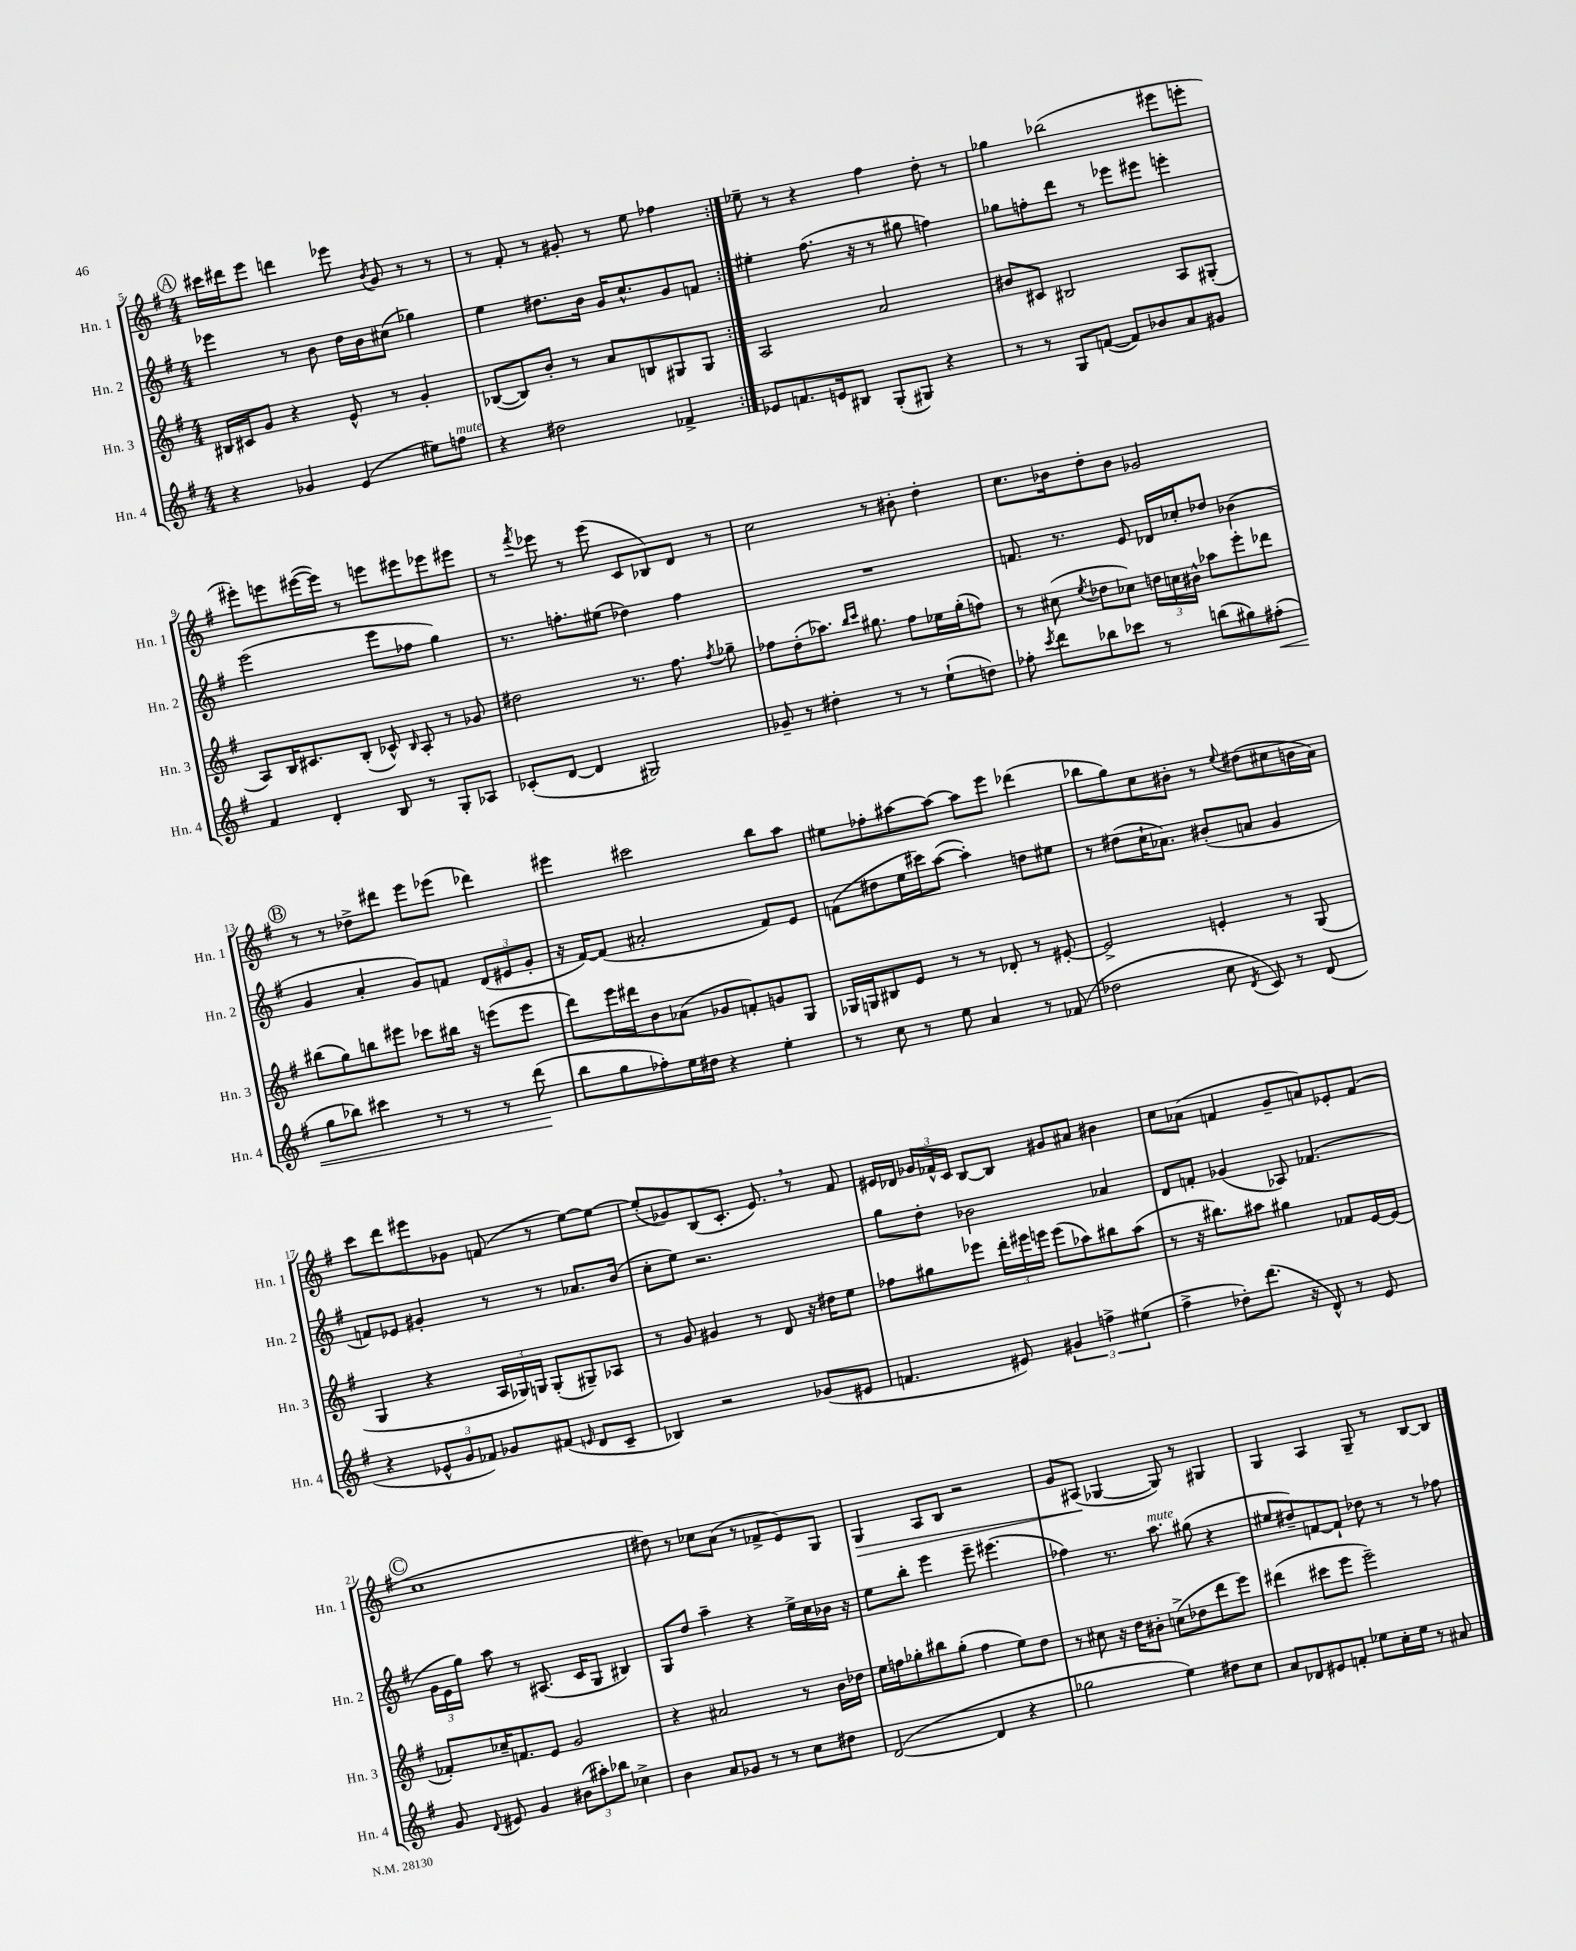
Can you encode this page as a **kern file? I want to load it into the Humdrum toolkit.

**kern	**kern	**kern	**kern
*staff4	*staff3	*staff2	*staff1
*clefG2	*clefG2	*clefG2	*clefG2
*k[f#]	*k[f#]	*k[f#]	*k[f#]
*M4/4	*M4/4	*M4/4	*M4/4
4r	16B#	4eee-	16ccc#
.	16c#	.	16ddd#
.	8g	.	8eee
4g-	4r	8r	4ddd
.	.	8b	.
(4e	8e^^	16dd	8eee-
.	.	16b	.
.	.	.	8qb
.	8r	(8cc#	8g
8ee#)	4g'	4gg-)	8r
8ff	.	.	8r
=	=	=	=
4r	([8B-	4ee	8r
.	8B-])	.	8f#'
2dd#	8b'	8.dd#	8r
.	8r	.	8g#'
.	.	16b	.
.	8a	16g	8r
.	.	8.cc^^	.
.	8B	.	8ee
4f-^	8G#	8g	4ff-
.	8G#	8f	.
=:|!	=:|!	=:|!	=:|!
8e-	2A	4ee#'	8ee-~
8.f	.	.	8r
.	.	(8.ff#	4r
16e	.	.	.
8B#	.	.	.
.	.	16r	.
(8G'	2a	8r	4ff#
8G#)	.	8gg#	.
4r	.	4ff)	8dd'
.	.	.	8r
=	=	=	=
8r	8b#	8gg-	4gg-
8r	8c#	8ff'	.
8G	2B#	8ddd	(2bb-
([8f	.	8r	.
8f])	.	8eee-	.
8b-	.	8eee#	.
8a	8A	4eee'	8eee#
8g#	(8G#'	.	8eee'
=	=	=	=
4f#	8A)	(2eee	8eee#')
.	16B	.	8eee
.	8.c#	.	.
4d'	.	.	([16eee#
.	.	.	16eee#])
.	(8B'	.	8r
8B	8c-^^)	8eee	8eee
.	16qqB	.	.
8r	8A'	8ff-	8eee#
8G'	8r	4gg)	8eee-
8A-	8g-	.	8eee#
=	=	=	=
(8c-'	2dd#	8.r	8r
.	.	.	8qfff#
[8d	.	.	8eee-
.	.	8.ff'	.
4d]	.	.	8r
.	.	(8ee#	(8eee-
2G#)	8.r	4dd-)	8c
.	.	.	8B-)
.	8.ff#	.	.
.	.	4ff	8d
.	8qff#	.	.
.	8gg-~	.	8r
=	=	=	=
8g-~	8ff-	1r	2cc
8r	(8dd'	.	.
4dd#'	8.aa-)	.	.
.	16qqbb	.	.
.	16qqccc	.	.
.	8.gg#	.	.
8r	.	.	8r
8r	8ff-	.	8b#'
(8ee`	16ee-	.	4dd'
.	(16gg#'	.	.
8dd)	8ff)	.	.
=	=	=	=
8ff-'	8r	8.f	8.cc
8qccc	.	.	.
8ddd	(8cc#	.	.
.	.	8.r	16b-
.	8qee	.	.
8bb-	8dd-	.	8dd'
8ccc-	8cc-)	8e	8b-
8r	24dd	16d-	2g-
.	24cc	.	.
.	.	16cc-'	.
.	24b#^^	.	.
(8bb	8aa-	8dd-	.
8gg#)	8eee'	(4b-	.
(8ff#'	8ddd-	.	.
=	=	=	=
8gg	(8bb#	4g	8r
8bb-)	8gg)	.	8r
4ccc#	8bb	4a'	8dd-^
.	8eee#	.	8ddd#
8r	8ccc-	8g)	8eee
8r	16bb#	8f	(8eee-
.	16r	.	.
8r	(8eee	(12d	4ddd-)
.	.	12e#	.
(8ddd	8eee	.	.
.	.	12g'	.
=	=	=	=
8bb	8ddd)	16r	4eee#
.	.	[16f#)	.
8gg	16eee	(8f#]	.
.	16ddd#	.	.
8ff-')	8b	2a#'	2ccc#
16ee	(8a-	.	.
16dd#	.	.	.
4r	8g-	.	.
.	8f')	.	.
4ee'	8g	8f#)	8bb
.	8G	8e	8aa
=	=	=	=
8r	16G-	(8f	8ee#
.	16G	.	.
8cc	8B#	8dd#	8ff-'
8r	8e	16ee	[8aa#
.	.	16ccc#)	.
8ee	8r	([8aa	8aa#_
4a	8r	4aa'])	8aa#]
.	8d-'	.	8eee
8r	8r	8dd	(4ddd-
(8f-	[8e#'	8ee#	.
=	=	=	=
2dd-	2e#^]	8r	8bb-
.	.	(8dd#	8gg)
.	.	16cc`	8cc
.	.	8.a-)	.
.	.	.	8b#'
8cc	4e'	(8b#'	8r
8qd	.	.	8qqee
8c)	.	8a	(8dd#
8r	8r	4g	8cc#
(8d	(8G	.	16b
.	.	.	16a)
=	=	=	=
4r	4G	8f)	8ccc
.	.	8e-	8ddd
12e-^^	4r	4g#'	8eee#
12g	.	.	.
.	.	.	8g-
12f-)	.	.	.
8g-	24A	8r	(8f
.	24G-)	.	.
.	24G	.	.
(8f#	(8G'	8r	8r
16qqe	.	.	.
8d	8G#~)	8.a-	[8ee)
8c~	8A-	.	8ee_
.	.	(16b	.
=	=	=	=
4B-)	8r	8cc'	(8ee']
.	8g	8ee)	8g-)
2r	4g#	2.r	(8B
.	.	.	8.c'
.	8r	.	.
.	.	.	8.e)
.	8d	.	.
(8g-	16r	.	8r
.	16dd#	.	.
8e#	8ee	.	8f#
=	=	=	=
4.f	8ff-	8gg	16e#
.	.	.	16d-
.	8gg#	8dd'	24g-
.	.	.	24f-^^
.	.	.	24c
.	8eee-	2b-	[8B
8e#)	24ddd'	.	8B]
.	24eee#	.	.
.	24eee	.	.
6g#	(8eee	.	8g#
.	8aa-)	.	8a#
6ff^	.	.	.
.	8bb#	4a-	4b#
(6ee#	.	.	.
.	(8aa-	.	.
=	=	=	=
4ff#^	8r	8d	8cc
.	16r	8f'	(8a-
.	8.bb#)	.	.
8dd-')	.	(4g-	4f
(8.ddd	8aa#	.	.
.	4gg#	8A-)	8g~
16r	.	.	.
8d^^)	.	(4.f-	8a)
8r	8f-	.	8e-'
8e	[16e	.	(8f
.	(16e]	.	.
=	=	=	=
8g	8f-')	24g	1cc
.	.	24e	.
.	.	24gg)	.
8qqd	.	.	.
8e#	16cc-~	8aa	.
.	8.f	.	.
4g	.	8r	.
.	8e	(8.A#	.
(12b#	2g	.	.
.	.	16c	.
12aa#')	.	.	.
.	.	8G	.
12bb-	.	.	.
4cc-^	.	4B#)	.
=	=	=	=
4b	4r	8G	8dd#)
.	.	8dd	8r
8a	2a#	4aa~	8cc-
8g-	.	.	(8a
8r	.	4r	8r
8r	.	.	8f-^
8cc	8r	16ee^	8e)
.	.	16cc	.
8dd#	16b	16b-	8G
.	16dd-	16r	.
=	=	=	=
([2d	16ee	8ee	4G
.	16ff	.	.
.	8gg-'	8bb'	.
.	8bb#	4eee	8A
.	(8gg-'	.	8B
4d]	4ff	8eee~	2r
.	.	(4.eee#	.
4r	8ee)	.	.
.	8dd	.	.
=	=	=	=
2gg-	8r	4ff-)	8g
.	8cc#	.	(8A#
.	16r	8.r	[4G-
.	16dd	.	.
.	8b#'	.	.
.	.	8.aa	.
4ee)	(8cc^	.	8G-])
.	8dd-	(8gg#	8r
8dd#	8ddd	4r	4G#
8cc	8eee)	.	.
=	=	=	=
8a	(4ddd#	8ee#	4G
8d-	.	8dd#~)	.
8e#	8ccc#	[8f	4A
8f'	8eee	8f`]	.
8ee-	2eee~)	8dd-	8G~
16cc'	.	8r	8r
16ee-	.	.	.
8r	.	8r	[8B
8a#	.	8ff-	8B]
==	==	==	==
*-	*-	*-	*-
